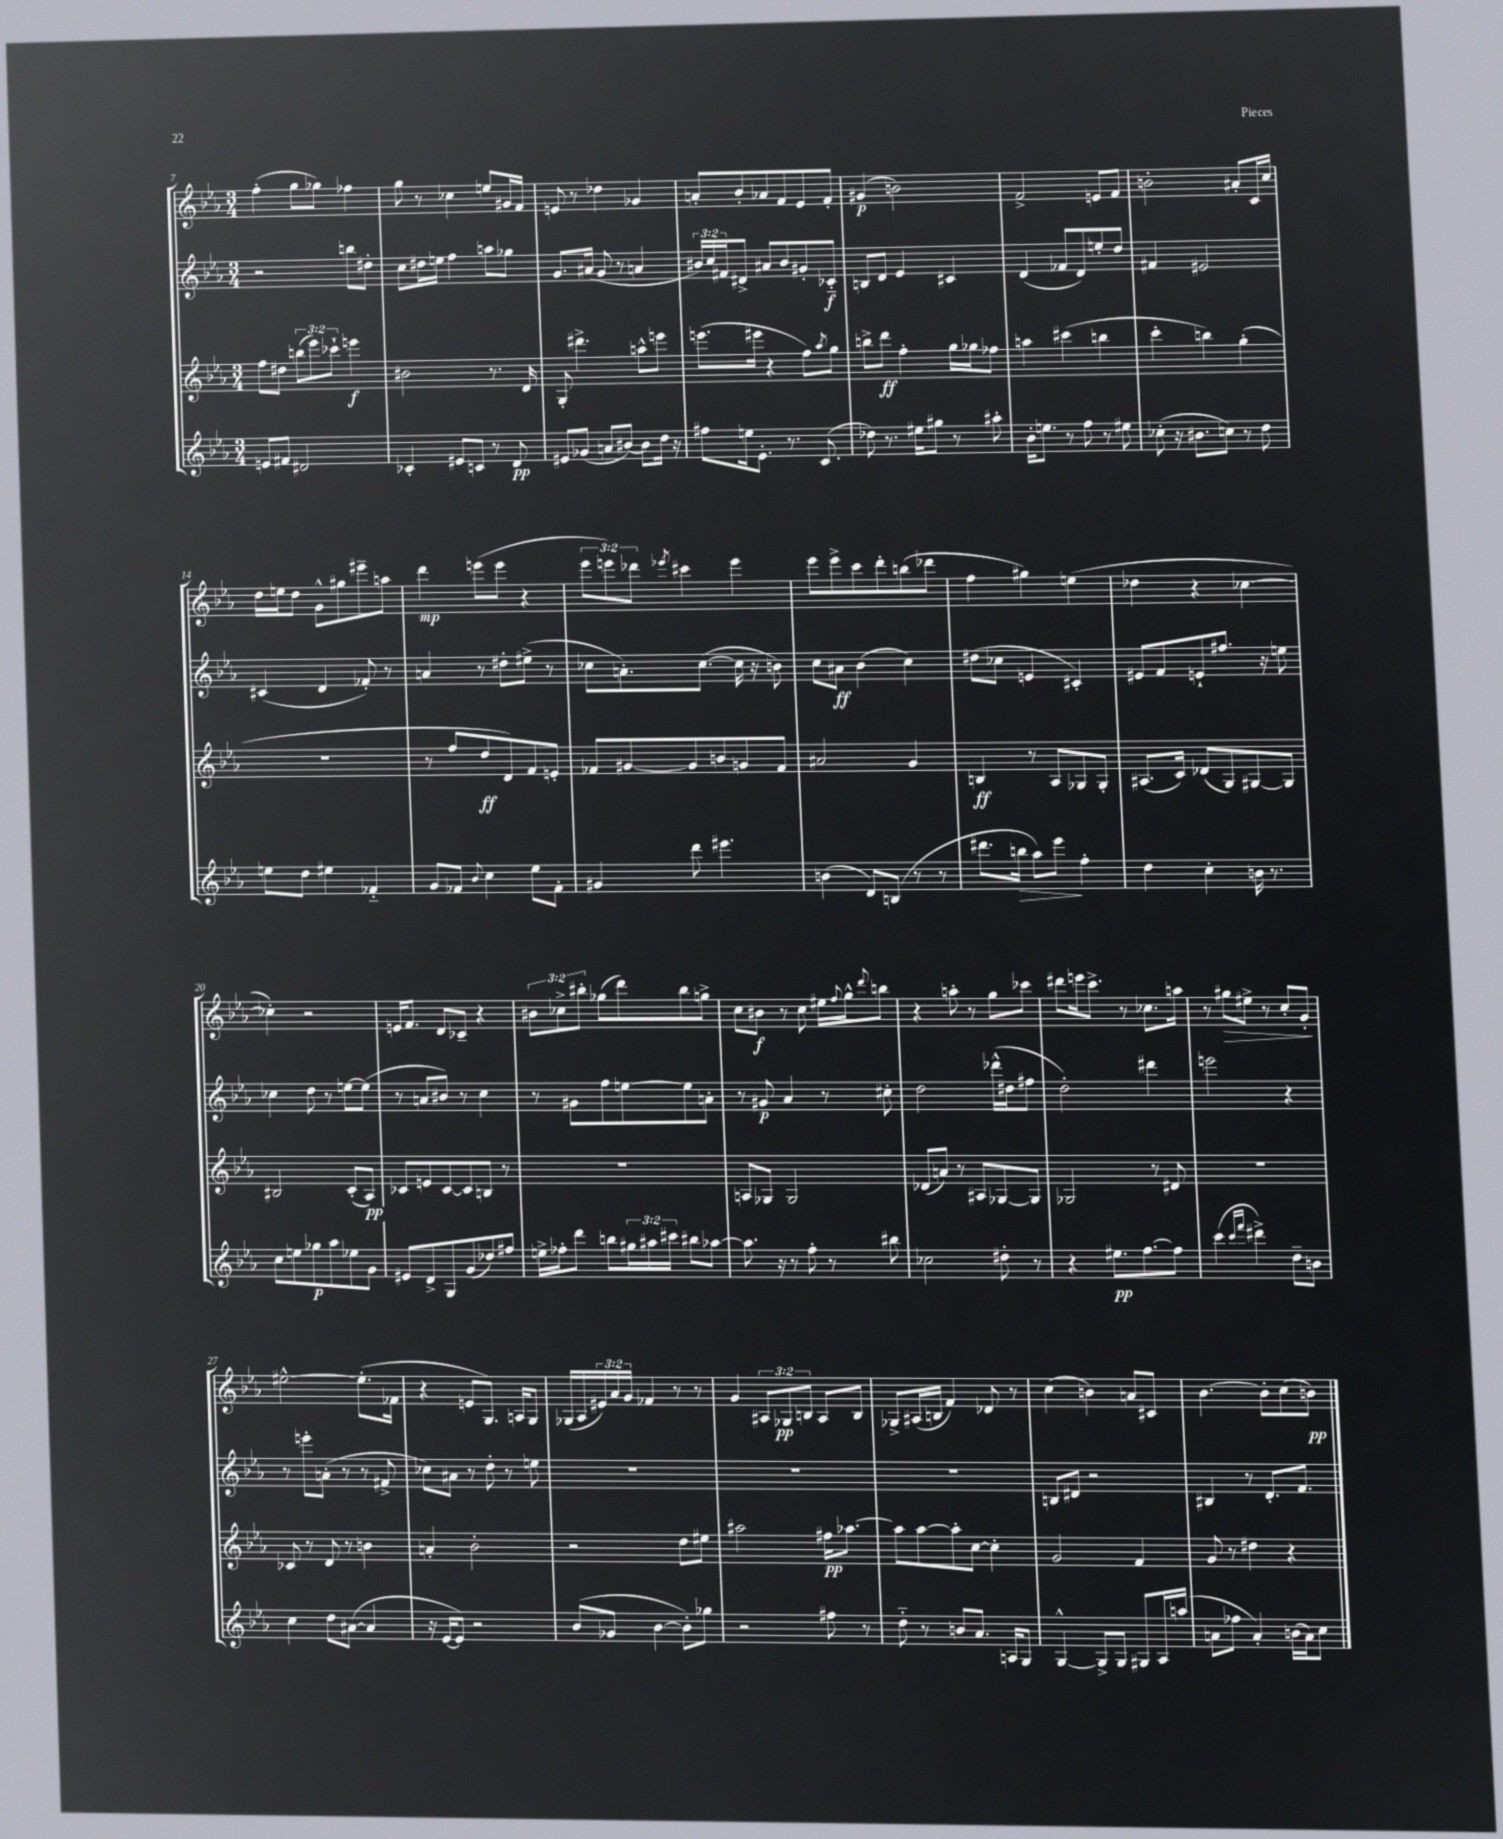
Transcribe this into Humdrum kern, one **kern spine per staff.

**kern	**kern	**kern	**kern
*staff4	*staff3	*staff2	*staff1
*clefG2	*clefG2	*clefG2	*clefG2
*k[b-e-a-]	*k[b-e-a-]	*k[b-e-a-]	*k[b-e-a-]
*M3/4	*M3/4	*M3/4	*M3/4
8e/L	8ff\L	2r	(4ff'\
8f#/J	8dd#\J	.	.
2d#/	(12bb\L	.	8gg\L
.	12eee-\)	.	.
.	.	.	8gg-\J)
.	12ccc-`\J	.	.
.	4eee\	8bb\L	4ff-\
.	.	8dd#'\J	.
=	=	=	=
4c-'/	2b#\	8cc\L	8gg\
.	.	16dd#\L	8r
.	.	16ee\JJ	.
8e#/L	.	4ff\	4cc-\
8c/J	.	.	.
8r	8.r	8aa\L	8ee/L
8d/	.	8gg-\J	16g#/L
.	16d/	.	16f/JJ
=	=	=	=
8e#/L	8G'/	8.g/L	8e/
(8g-/J	4.ddd#^\	.	8r
.	.	(16a#/Jk	.
8a/L	.	8g/	4dd-\
[8b#/J)	.	8r	.
8b#\]L	8aa^^\L	4a/	4g-/
16dd\Jk	8eee\J	.	.
16r	.	.	.
=	=	=	=
8ff#\L	(8.eee\L	24b#/LL)	8a'/L
.	.	24cc/	.
.	.	24f#/J	.
16ee\k	.	8d#^/J	8b-'/
8.e-'\J	16eee#\Jk	.	.
.	4r	8a#/L	8a-/
8.r	.	8b#/	8f/
.	8ff\L)	8g#'/	8e-/
(8.c/	.	.	.
.	8qaa-/	.	.
.	8gg\J	8c-'~/J	8f'/J
=	=	=	=
8dd-\)	8bb^\L	8B/L	(4g#/
8.r	8ddd\J	8d/J	.
.	4ff'\	4e-/	2b\)
16ee#\LK	.	.	.
8gg#\J	.	.	.
8r	16gg\LL	4c#/	.
.	16gg-\J	.	.
8aa#'\	8ff-\J	.	.
=	=	=	=
16b-'\LK	4aa\	(4d/	2f^/
8.ee\J	.	.	.
8r	(4ccc#\	8f-/L	.
8ff\	.	8d/)	.
8r	4bb\	8ee'/	8e/L
8ee#\	.	8dd/J	8f/J
=	=	=	=
(8cc-'\	4ccc'\	4f#/	2b'\
16r	.	.	.
8.b#\L	.	.	.
.	4bb\)	2e#/	.
8cc\J)	.	.	.
8r	(4gg'\	.	8a#'/L
8dd\	.	.	16c/L
.	.	.	16cc/JJ
=	=	=	=
8ee\L	2.r	(4c#/	16dd\LL
.	.	.	16ee\J
8dd\J	.	.	8dd\J
4ee#\	.	4d/	8g^^\L
.	.	.	8gg#\
4f-'~/	.	8f-'/)	8eee#~\
.	.	8r	8aa\J
=	=	=	=
8g/L	8r	4a/	4ddd\
8f-/J	8ff/L	.	.
8qqb-/	.	.	.
4cc\	8dd/	8r	(8eee\L
.	8d/)	8dd#'\L	8eee\J
8ee-\L	8f/	(8ee#^\J	4r
8f-'\J	8e'/J	8r	.
=	=	=	=
4g#/	8f-/L	8cc-\L	12eee-\L
.	.	.	12eee\)
.	[8g#/	8.a'\)	.
.	.	.	12ddd-\J
.	.	.	8qeee-/
8ddd\	8g#/]	.	4ccc#\
.	.	([8.cc-\J	.
4.eee#\	8b/	.	.
.	8g/	16cc-\]	4eee-\
.	.	16r	.
.	8f-/J	8b\)	.
=	=	=	=
(4b\	2a#/	8cc\L	8eee-\L
.	.	8a#\J	8eee-^\
8d/L)	.	(4b-\	8ccc\
(8B/J	.	.	8ddd'\
8r	4g/	4cc\)	(8bb\
8r	.	.	8ddd-\J
=	=	=	=
8.ddd#\L	4B/	(8dd#\L	4ff\
.	.	8cc-\J	.
16bb\Jk	.	.	.
8aa-\L)	8r	4e/	4gg#\)
8eee-\J	8A-/L	.	.
4ff'\	8G-/	4c#'/)	(4ee\
.	8G-'/J	.	.
=	=	=	=
4dd\	(8.A#/L	8e#/L	4dd-\
.	.	8f/	.
.	16c/Jk)	.	.
4cc'\	(8d-/L	8e`/	4r
.	8G/)	8.ff#/J	.
16b\	[8G#/	.	[4cc-\
8.r	.	16r	.
.	8G#/]J	8ee\	.
=	=	=	=
8cc\L	2B#/	4cc-\	4cc-'\])
8ee\	.	.	.
8gg-\	.	8dd\	2r
8aa-\	.	8r	.
8ee-\	(8c'/L	[8ee\L	.
8g\J	8A-/J)	(8ee\]J	.
=	=	=	=
8e#/L	8c-/L	8r	16e/LK
.	.	.	8.f/J
8d^/	8e/	8a/L	.
8G/	[8c-/	8b#/J)	8d/L
(8g/	8c-/]	8r	8c-~/J
8dd-/)	8B/J	4cc\	4r
8ff#/J	8r	.	.
=	=	=	=
16ee^\LL	2.r	8r	12b#\L
16ff-'\J	.	.	.
.	.	.	12cc-^\
8ddd\J	.	8g#\L	.
.	.	.	12bb#'\J
8bb\L	.	8ff\	(8gg-\L
24gg#\L	.	[8ee\	8ddd\)
24aa#\	.	.	.
24ccc#\JJ	.	.	.
8bb#\L	.	8ee\]	8bb#\
[8aa-\J	.	8a'\J	8gg^\J
=	=	=	=
8.aa-\]	8A/L	8r	8cc\L
.	8G-/J	8g#/	8b#\J
16r	.	.	.
8r	2G-/	4a-/	8r
8ff'\	.	.	8cc\
8r	.	8r	16ee#\LL
.	.	.	8qqff/
.	.	.	16gg^^\J
.	.	.	8qqddd/
8bb#\	.	8cc#'\	8bb\J
=	=	=	=
2cc-\	(8d-/L	2dd\	4r
.	8a/J)	.	.
.	8r	.	8aa'\
.	8A#/L	.	8r
8dd#'\	[8G-/	(16ddd-^^\LL	8gg\L
.	.	16dd#\J	.
8r	8G-/]J	8ff#\J	8ccc-\J
=	=	=	=
4r	2G-/	2dd'\)	8ddd#\L
.	.	.	16eee\k
.	.	.	8.ccc^\J
8.ee#\L	.	.	.
.	.	.	8r
[8.ff\	.	.	.
.	8r	4ddd#\	8.cc-\L
8ff\]J	8d#/	.	.
.	.	.	16aa\Jk
=	=	=	=
(4ccc\	2.r	2eee\	8r
.	.	.	8gg#\L
16qqccc/LL	.	.	.
16qqfff/JJ	.	.	.
4ddd#^\)	.	.	8ee#^\J
.	.	.	8r
8dd~\L	.	4r	8cc'/L
8b\J	.	.	8g'/J
=	=	=	=
4cc\	8c-/	8r	[2ee#^^\
.	8r	8eee'\L	.
8dd\L	8d/	(8a'\J	.
([8a#\J	8r	8r	.
4a#/]	4b\	8r	(8.ee#'\]L
.	.	8f#^/	.
.	.	.	16f-\Jk
=	=	=	=
16r	4a'/	8cc-\L)	4r
[16e-/LK	.	.	.
8e-/]J)	.	8a#\J	.
2r	2b-'\	8r	8e/L
.	.	8dd'\	8.G/J)
.	.	8r	.
.	.	.	16A/LK
.	.	8ee\	8G/J
=	=	=	=
(8b-/L	2r	2.r	(16G-/LL
.	.	.	16A-/
8g-/J	.	.	24e#/)
.	.	.	24a-/
.	.	.	24g/JJ
[4b-\	.	.	4f-/
8b-'\]L)	8dd\L	.	8r
8gg-\J	8ee#\J	.	8r
=	=	=	=
2r	2aa#\	2.r	4g/
.	.	.	12A#/L
.	.	.	12G-/
.	.	.	12B/J
8ff#\	16ff#\LK	.	8A#/L
.	[8.aa-\J	.	.
8r	.	.	8B/J
=	=	=	=
8dd'~\	8aa-\]L	2.r	8G-^/L
8r	[8aa-\	.	(16A#/L
.	.	.	16B/JJ
8b/L	8aa-'\]	.	4f/)
8.a-/J	[8cc\J	.	.
.	4cc'\]	.	8d-/
16A/LK	.	.	.
8G/J	.	.	8r
=	=	=	=
[4G^^/	2g/	8B/L	(4cc\
.	.	8d#/J	.
8G^/]L	.	2r	4b\)
8G/J	.	.	.
8G#/L	4f/	.	8a/L
16A-/L	.	.	8c#/J
(16aa/JJ	.	.	.
=	=	=	=
8a\L	8g/	4B#/	[4.b-\
8ff-\J	8r	.	.
4a'/)	4dd#\	8r	.
.	.	8.d'/L	8b-'\]L
(16b\LL	4r	.	(8cc\
16a\J)	.	8.f/J	.
8cc\J	.	.	8b\J)
==	==	==	==
*-	*-	*-	*-
